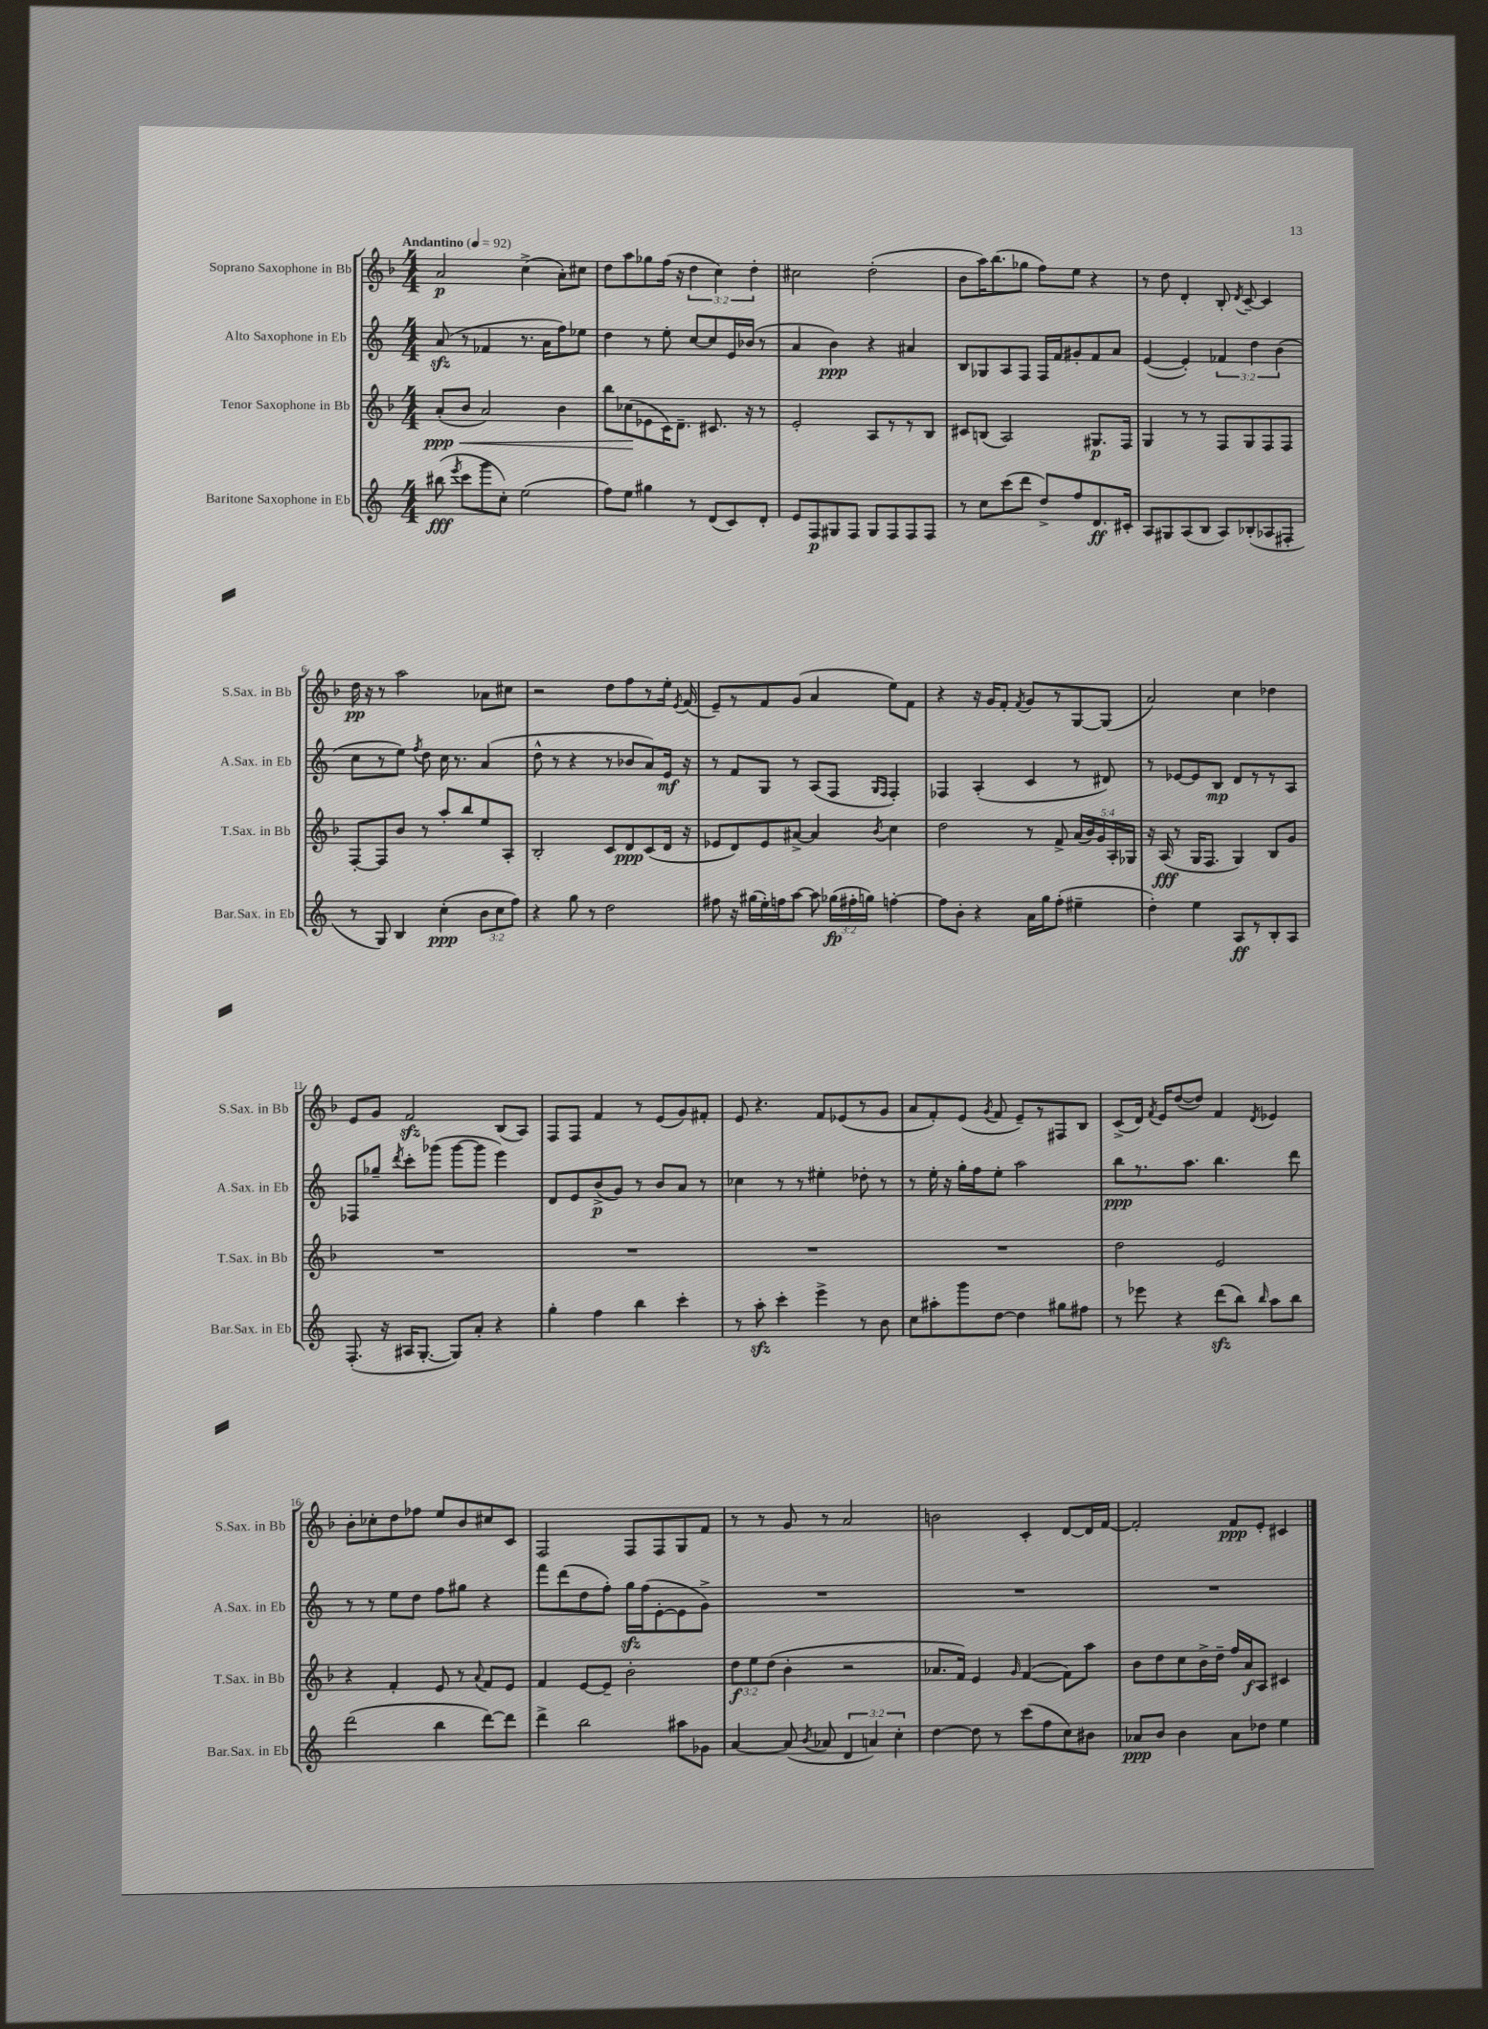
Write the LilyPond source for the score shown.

<<
\new StaffGroup <<
\new Staff = "s0" \with { instrumentName = "Soprano Saxophone in Bb" shortInstrumentName = "S.Sax. in Bb" } {
    \clef treble \key f \major \numericTimeSignature \time 4/4 \override Staff.TupletNumber.text = #tuplet-number::calc-fraction-text \tempo "Andantino" 4 = 92
    \autoBeamOff a'2\p c''4->( a'8[-.) cis''8] |
    d''8[ a''8 ges''8 f''16]( r16 \tuplet 3/2 { d''4 c''4) d''4-. } |
    cis''2 d''2-.( |
    bes'8[ a''16) bes''8.( ges''8] f''8[) e''8] r4 |
    r8 d''8 d'4-. bes8-. \acciaccatura { d'8 } c'8~-- c'4 |
    d''16\pp r16 r8 a''2 aes'8[ cis''8] |
    r2 d''8[ f''8 r8 e''16]-. \acciaccatura { e'8 } f'16( |
    e'8[--) r8 f'8 g'8]( a'4 e''8[) f'8] |
    r4 r16 g'16[ f'8]-. \acciaccatura { f'8 } g'8[ r8 g8~ g8]( |
    a'2) c''4 des''4 |
    e'8[ g'8] f'2\sfz bes8[( a8]) |
    f8[ f8] f'4 r8 e'8[( g'8) fis'8]-. |
    e'8 r4. f'8[ ees'8( r8 g'8] |
    a'8[ f'8-.) e'8]( \acciaccatura { g'8 } f'8 e'8[--) r8 fis8 bes8] |
    c'8[->( d'16]) \acciaccatura { f'8 } e'16[ d''8~( d''8]) f'4 \acciaccatura { d'8 } ees'4 |
    bes'8[-. ces''8-. d''8 fes''8] e''8[ bes'8 cis''8 c'8] |
    f2 f8[ f8 g8 f'8] |
    r8 r8 g'8 r8 a'2 |
    b'2 c'4-. d'8[~ d'16 f'16]~ |
    f'2-. f'8[\ppp e'8]-. cis'4 \bar "|." |
}
\new Staff = "s1" \with { instrumentName = "Alto Saxophone in Eb" shortInstrumentName = "A.Sax. in Eb" } {
    \clef treble \key c \major \numericTimeSignature \time 4/4 \override Staff.TupletNumber.text = #tuplet-number::calc-fraction-text
    \autoBeamOff a'8\sfz( r8 fes'4 r8. a'16[ f''8) ees''8] |
    d''4 r8 e''8-. c''8[~ c''8 e'16 bes'16]( r8 |
    a'4 b'4\ppp) r4 ais'4 |
    b8[ ges8 a8 f8] f16[ f'16 gis'8-. f'8 a'8] |
    e'4~( e'4-.) \tuplet 3/2 { fes'4 d''4 b'4( } |
    c''8[ r8 e''8]) \acciaccatura { f''8 } d''8 c''16 r8. a'4( |
    d''8-^ r8 r4 r8 bes'8[ a'8) e'16]\mf r16 |
    r8 f'8[ g8] r8 a8[( f8] \grace { g16[ f16] } f4-.) |
    fes4 a4-.( c'4 r8 dis'8) |
    r8 ees'8[~ ees'8 b8]\mp d'8[ r8 r8 a8] |
    fes8[ ges''8]-- \acciaccatura { d'''8 } c'''8[-. ges'''8]( ges'''8[~ ges'''8] e'''4) |
    d'8[ e'8 b'8->\p( g'8]) r8 b'8[ a'8] r8 |
    ces''4 r8 r8 eis''4-. des''8-. r8 |
    r8 e''16-. r16 g''16[-. f''16 e''8]-. a''2 |
    b''8[\ppp r8. a''8.] b''4. d'''8 |
    r8 r8 e''8[ d''8] f''8[ gis''8] r4 |
    f'''8[ d'''8( d''8 f''8]-.) g''16[\sfz f''16( e'8~-. e'8 g'8]->) |
    R1 |
    R1 |
    R1 \bar "|." |
}
\new Staff = "s2" \with { instrumentName = "Tenor Saxophone in Bb" shortInstrumentName = "T.Sax. in Bb" } {
    \clef treble \key f \major \numericTimeSignature \time 4/4 \override Staff.TupletNumber.text = #tuplet-number::calc-fraction-text
    \autoBeamOff a'8[-.\ppp\<( bes'8] a'2) bes'4 |
    bes''8[ ces''8\!( ees'8 c'16) d'8.]-- cis'8. r16 r8 |
    e'2-. a8[ r8 r8 bes8] |
    cis'8[ b8]( a2) gis8.[\p f16] |
    g4 r8 r8 f8[ g8 f8 f8] |
    f8[~-. f8 bes'8] r8 a''8[-. bes''8 e''8 a8]-. |
    bes2-. c'8[ d'8\ppp c'8( d'16] r16 |
    ees'8[ d'8) ees'8 ais'8]~-> ais'4 \acciaccatura { bes'8 } c''4 |
    d''2 r8 f'8-> \tuplet 5/4 { a'16[( bes'16) g'16 a16-. ges16] } |
    r16 a16\fff( r8 g16[ f8.] g4) bes8[ g'8] |
    R1 |
    R1 |
    R1 |
    R1 |
    d''2 e'2 |
    r4 f'4-. e'8 r8 \appoggiatura { a'8 } f'8[ e'8] |
    f'4 e'8[~ e'8]-- bes'2-. |
    \tuplet 3/2 { d''8[\f e''8 d''8]( } bes'4-. r2 |
    aes'8.[ f'16]) e'4 \grace { g'16 } f'4~( f'8[) a''8] |
    bes'8[ d''8 c''8 bes'16-> d''16]-- f''16[ a'16\f a8] cis'4 \bar "|." |
}
\new Staff = "s3" \with { instrumentName = "Baritone Saxophone in Eb" shortInstrumentName = "Bar.Sax. in Eb" } {
    \clef treble \key c \major \numericTimeSignature \time 4/4 \override Staff.TupletNumber.text = #tuplet-number::calc-fraction-text
    \autoBeamOff bis''8\fff( \acciaccatura { e'''8 } c'''8[ g'''8 c''8]-.) e''2( |
    f''8[) e''8] gis''4 r8 d'8[( c'8) d'8]-. |
    e'8[ f8\p gis8 f8] gis8[ f8 f8 f8] |
    r8 c''8[ c'''8( d'''8] d''8[->) f''8 d'8.\ff cis'16]-. |
    a8[ gis8 a8( b8] a8[) bes8-.( aes8 fis8]-. |
    r8 g8) b4 c''4-.\ppp( \tuplet 3/2 { b'8[ c''8 f''8]) } |
    r4 g''8 r8 d''2 |
    fis''8 r16 gis''16[( e''16-.) f''16 a''8]~ a''8 \tuplet 3/2 { ges''16[\fp( fis''16-. g''16]) } f''4~-. |
    f''8[ b'8]-. r4 a'16[ g''16 f''8]-.( eis''4-- |
    d''4-.) e''4 a8[\ff r8 b8-. a8] |
    f8.-.( r16 ais16[ g8.]~-. g8[) a'8]-. r4 |
    g''4-. f''4 b''4 c'''4-. |
    r8 a''8-.\sfz c'''4-. e'''4-> r8 b'8 |
    c''8[ ais''8-. g'''8 d''8]~ d''4 gis''8[ fis''8] |
    r8 ees'''8 r4 d'''8[\sfz( b''8]) \grace { b''16 } a''8[ b''8] |
    d'''2( b''4 d'''8[~) d'''8] |
    d'''4-> b''2 ais''8[ ges'8] |
    a'4~ a'8( \acciaccatura { b'8 } aes'8 \tuplet 3/2 { d'4 a'4) c''4-. } |
    d''4~ d''8 r8 c'''8[( f''8 c''8) bis'8] |
    aes'8[\ppp b'8] b'4 aes'8[ des''8] e''4 \bar "|." |
}
>>
>>
